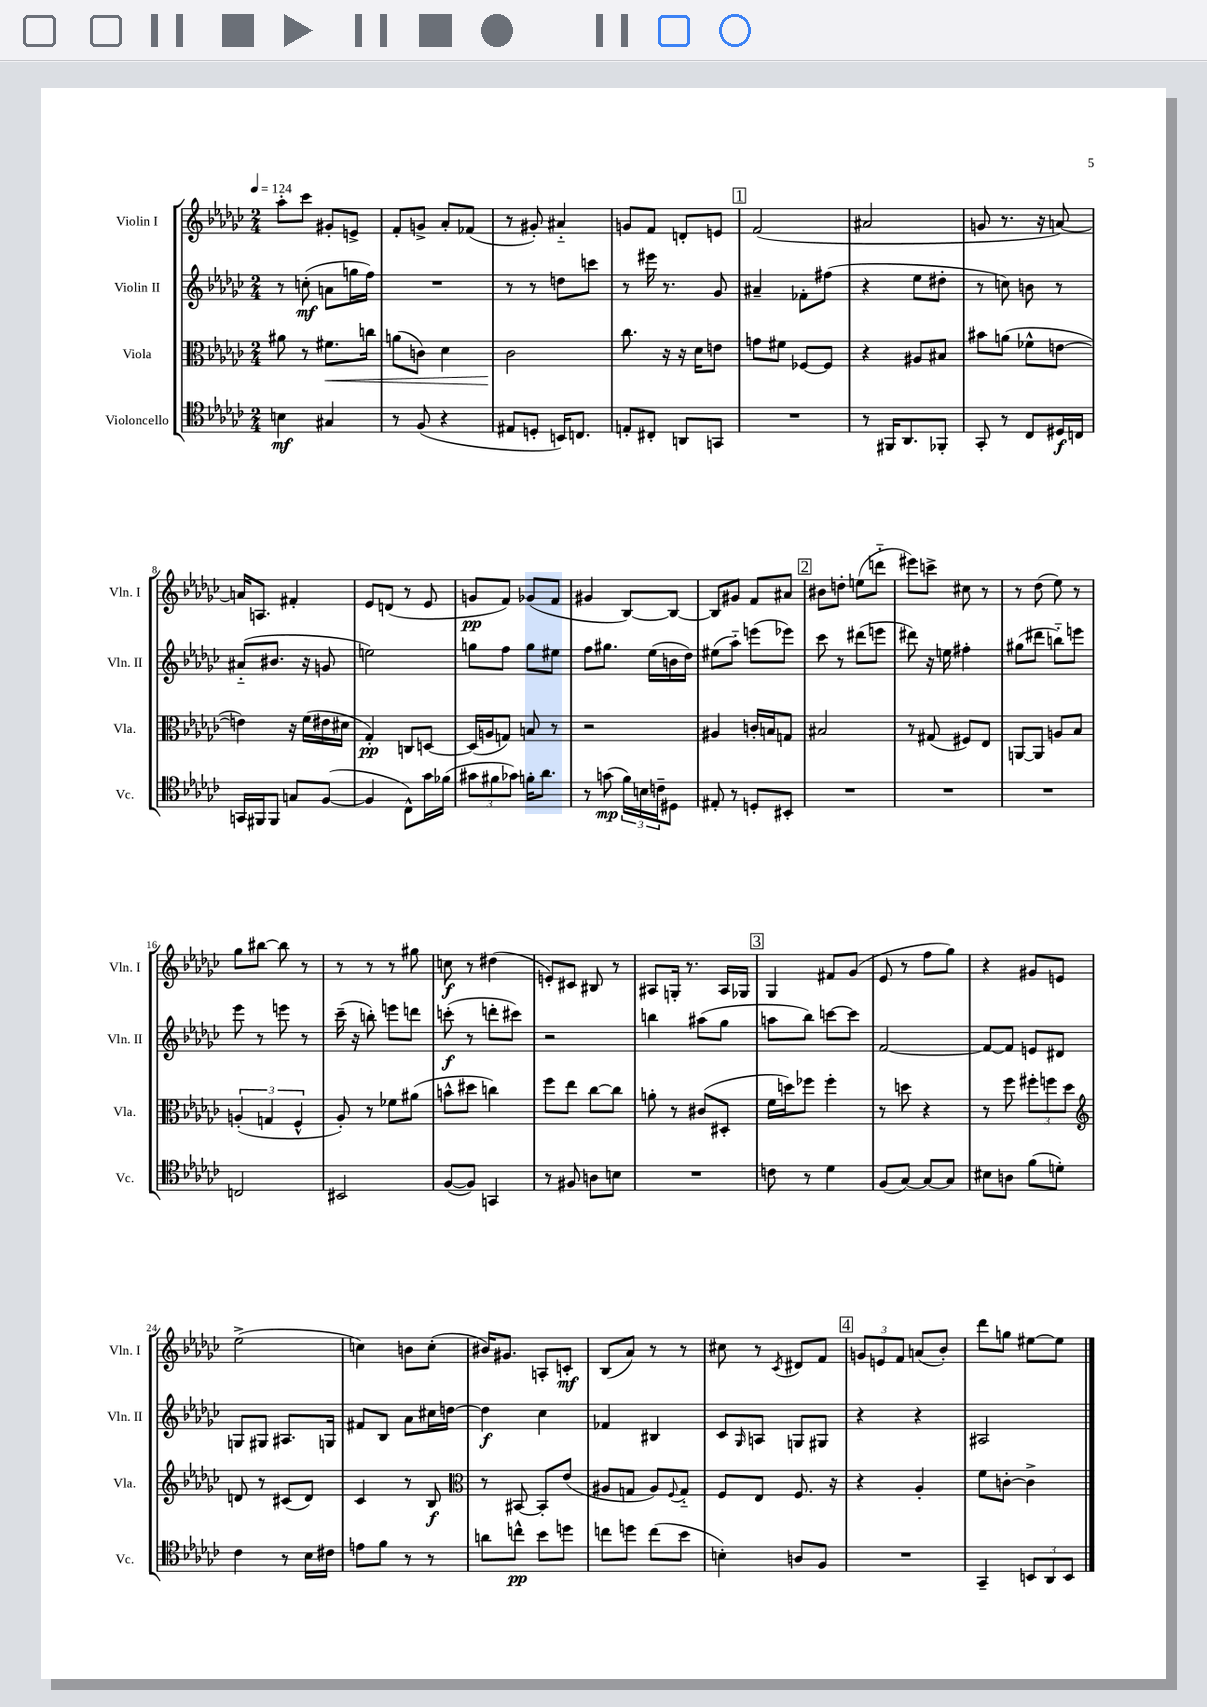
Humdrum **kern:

**kern	**kern	**kern	**kern
*staff4	*staff3	*staff2	*staff1
*clefC4	*clefC3	*clefG2	*clefG2
*k[b-e-a-d-g-c-]	*k[b-e-a-d-g-c-]	*k[b-e-a-d-g-c-]	*k[b-e-a-d-g-c-]
*M2/4	*M2/4	*M2/4	*M2/4
*MM124	*MM124	*MM124	*MM124
4B\	8a#\	8r	8aa-'\L
.	8r	(8cc'\	8ccc-\J
4G#/	8.f#\L	8a\L	8g#'/L
.	.	16gg\L	8e^/J
.	16cc\Jk	16ff\JJ)	.
=	=	=	=
8r	(8a\L	2r	8f'/L
(8F/	8c\J)	.	8g^/J
4r	4d-\	.	8a-'/L
.	.	.	(8f-/J
=	=	=	=
8E#/L	2c-\	8r	8r
8D'/J	.	8r	8g#'/)
16BB/LK)	.	8dd\L	4a#'~/
8.C/J	.	.	.
.	.	8ccc\J	.
=	=	=	=
8E'/L	8.cc-\	8r	8g/L
8C#'/J	.	16eee#\	8f/J
.	16r	8.r	.
8AA/L	16r	.	8d'/L
.	16d-\LK	.	.
8GG/J	8e\J	8g-/	8e/J
=	=	=	=
2r	8g\L	4a#~/	(2f/
.	8f#\J	.	.
.	[8F-/L	8f-'\L	.
.	8F-/]J	(8ff#\J	.
=	=	=	=
8r	4r	4r	2a#/
16FF#/LK	.	.	.
8.AA-/	.	.	.
.	8A#/L	8ee-\L	.
8FF-'/J	8B#/J	8dd#'\J	.
=	=	=	=
8GG-'/	8b#\L	8r	8g/
8r	(8a\J	8cc\)	8.r
8C-/L	8f-^^\L	8b\	.
.	.	.	16r
16D#/L	[8e\J	8r	[8a/)
16C/JJ	.	.	.
=	=	=	=
16GG/LL	4e\])	(8a#'~/L	16a/]LK
16FF#/J	.	.	8.A/J
8FF#/J	.	8.b#/J	.
8G/L	16r	.	4f#'/
.	(16f\LL	16r	.
([8F/J	16e#\	8g/	.
.	16d#\JJ	.	.
=	=	=	=
4F/]	4G-'/)	2ee\)	8e-/L
.	.	.	(8d/J
8C-^^\L)	8C/L	.	8r
16g-\L	[8D/J	.	8e-/
(16f-\JJ	.	.	.
=	=	=	=
12g#\L	(16D/]LL	8gg\L	8g/L
.	16A/J	.	.
12f#\	.	.	.
.	8G/J)	8ff\J	8f/J)
12g-\J)	.	.	.
16f'\LK	8B/	8gg\L	(8g-/L
8.a-\J	.	.	.
.	8r	8ee#\J	8f/J
=	=	=	=
8r	2r	8ff\L	4g#/
(8g\	.	8.gg#\J	.
24f\LL)	.	.	[8B-/L)
24B\	.	.	.
.	.	(16ee-\LL	.
24c~\J	.	.	.
8D#\J	.	16b\	8B-/_J
.	.	16dd-\JJ)	.
=	=	=	=
8E#'/	4A#/	(8ee#\L	8B-/]L
8r	.	8aa-'~\J)	8g#/J
8D'/L	16c'/LL	(8eee\L	8f/L
.	16B/J	.	.
8BB#'/J	8G/J	8eee-\J)	8a#/J
=	=	=	=
2r	2B#/	8ccc-\	8b#\L
.	.	8r	8dd'\J
.	.	(8ddd#\L	(8ee\L
.	.	8eee\J	8ddd'~\J
=	=	=	=
2r	8r	8ddd#\)	8eee#\L)
.	(8G#/	16r	8ccc^\J
.	.	16ee\	.
.	8F#/L)	4ff#'\	8cc#\
.	8E-/J	.	8r
=	=	=	=
2r	[8AA/L	(8gg#\L	8r
.	8AA/]J	8ddd#\J	(8dd-\
.	8A/L	8bb'~\L)	8ee-\)
.	8B-/J	8eee\J	8r
=	=	=	=
2C/	(6A'/	8eee-\	8gg-\L
.	.	8r	[8bb#\J
.	6G/	.	.
.	.	8eee\	8bb#\]
.	6F^^/	.	.
.	.	8r	8r
=	=	=	=
2BB#/	8A-'/)	(16ccc-~\	8r
.	.	16r	.
.	8r	8bb'\)	8r
.	8f-\L	8eee\L	8r
.	(8a#\J	8ddd\J	8gg#\
=	=	=	=
([8F/L	8b^^\L	(8ccc'\	8cc\
8F/]J)	8dd#\J	8r	8r
4GG/	4cc\)	8ddd'\L	(4dd#\
.	.	8ccc#\J)	.
=	=	=	=
8r	8ff\L	2r	8e'/L)
8F#/	8ee-\J	.	8c#/J
8A\L	[8cc-\L	.	8B#/
8B\J	8cc-\]J	.	8r
=	=	=	=
2r	8a'\	4bb\	8A#/L
.	8r	.	16G'/Jk
.	.	.	8.r
.	(8c#/L	(8aa#\L	.
.	8D#'/J	8gg-\J	16A#/LL
.	.	.	16G-/JJ
=	=	=	=
8c\	16f\LL	8aa\L	4G-/
.	16dd\J)	.	.
8r	8ff-\J	8bb-\J)	.
4d-\	4ff-'\	[8ccc\L	8f#/L
.	.	8ccc\]J	(8g-/J
=	=	=	=
(8F/L	8r	[2f/	8e-/
[8G-/J)	8dd\	.	8r
8G-/_L	4r	.	8ff\L
8G-/]J	.	.	8gg-\J)
=	=	=	=
8B#\L	8r	8f/_L	4r
8A\J	8ff\	8f/]J	.
(8f\L	12ff#'\L	8e/L	8g#/L
.	12ff\	.	.
8d'\J)	.	8d#/J	8e/J
.	12dd-\J	.	.
=	=	=	=
*	*clefG2	*	*
4c-\	8d/	8G/L	(2ee-^\
.	8r	8G#/J	.
8r	(8c#/L	8.A#/L	.
16B-\LL	8d/J)	.	.
16c#\JJ	.	16G/Jk	.
=	=	=	=
8e\L	4c-/	8f#/L	4cc\)
8f\J	.	8B-/J	.
8r	8r	8a-\L	8b\L
8r	8B-/	16cc#\L	(8cc'\J
.	.	[16dd\JJ	.
=	=	=	=
*	*clefC3	*	*
8a\L	8r	4dd\]	16b#/LK)
.	.	.	8.g#/J
8cc^^\J	[8BB#/	.	.
8b-\L	8BB#'/]L	4cc-\	8A'/L
8dd\J	(8e-/J	.	8c'/J
=	=	=	=
8cc\L	8A#/L	4f-/	(8B-/L
8dd\J	8G/J	.	8a-/J)
(8cc\L	8A#/L)	4B#/	8r
.	8qqF/	.	.
8b-\J	8G'~/J	.	8r
=	=	=	=
4B'\)	8F/L	8c-/L	8cc#\
.	.	16qqG-/	.
.	8E-/J	8A/J	8r
.	.	.	8qc-/
8A/L	8.F/	8G/L	8d#/L
8F/J	.	8G#/J	8f/J
.	16r	.	.
=	=	=	=
2r	4r	4r	12g/L
.	.	.	12e/
.	.	.	12f/J
.	4A-'/	4r	(8a/L
.	.	.	8b-'/J)
=	=	=	=
4GG-~/	8f\L	2A#/	8ddd-\L
.	[8c'\J	.	8gg\J
12BB/L	4c^\]	.	[8ee#\L
12AA-/	.	.	.
.	.	.	8ee#\]J
12BB/J	.	.	.
==	==	==	==
*-	*-	*-	*-
